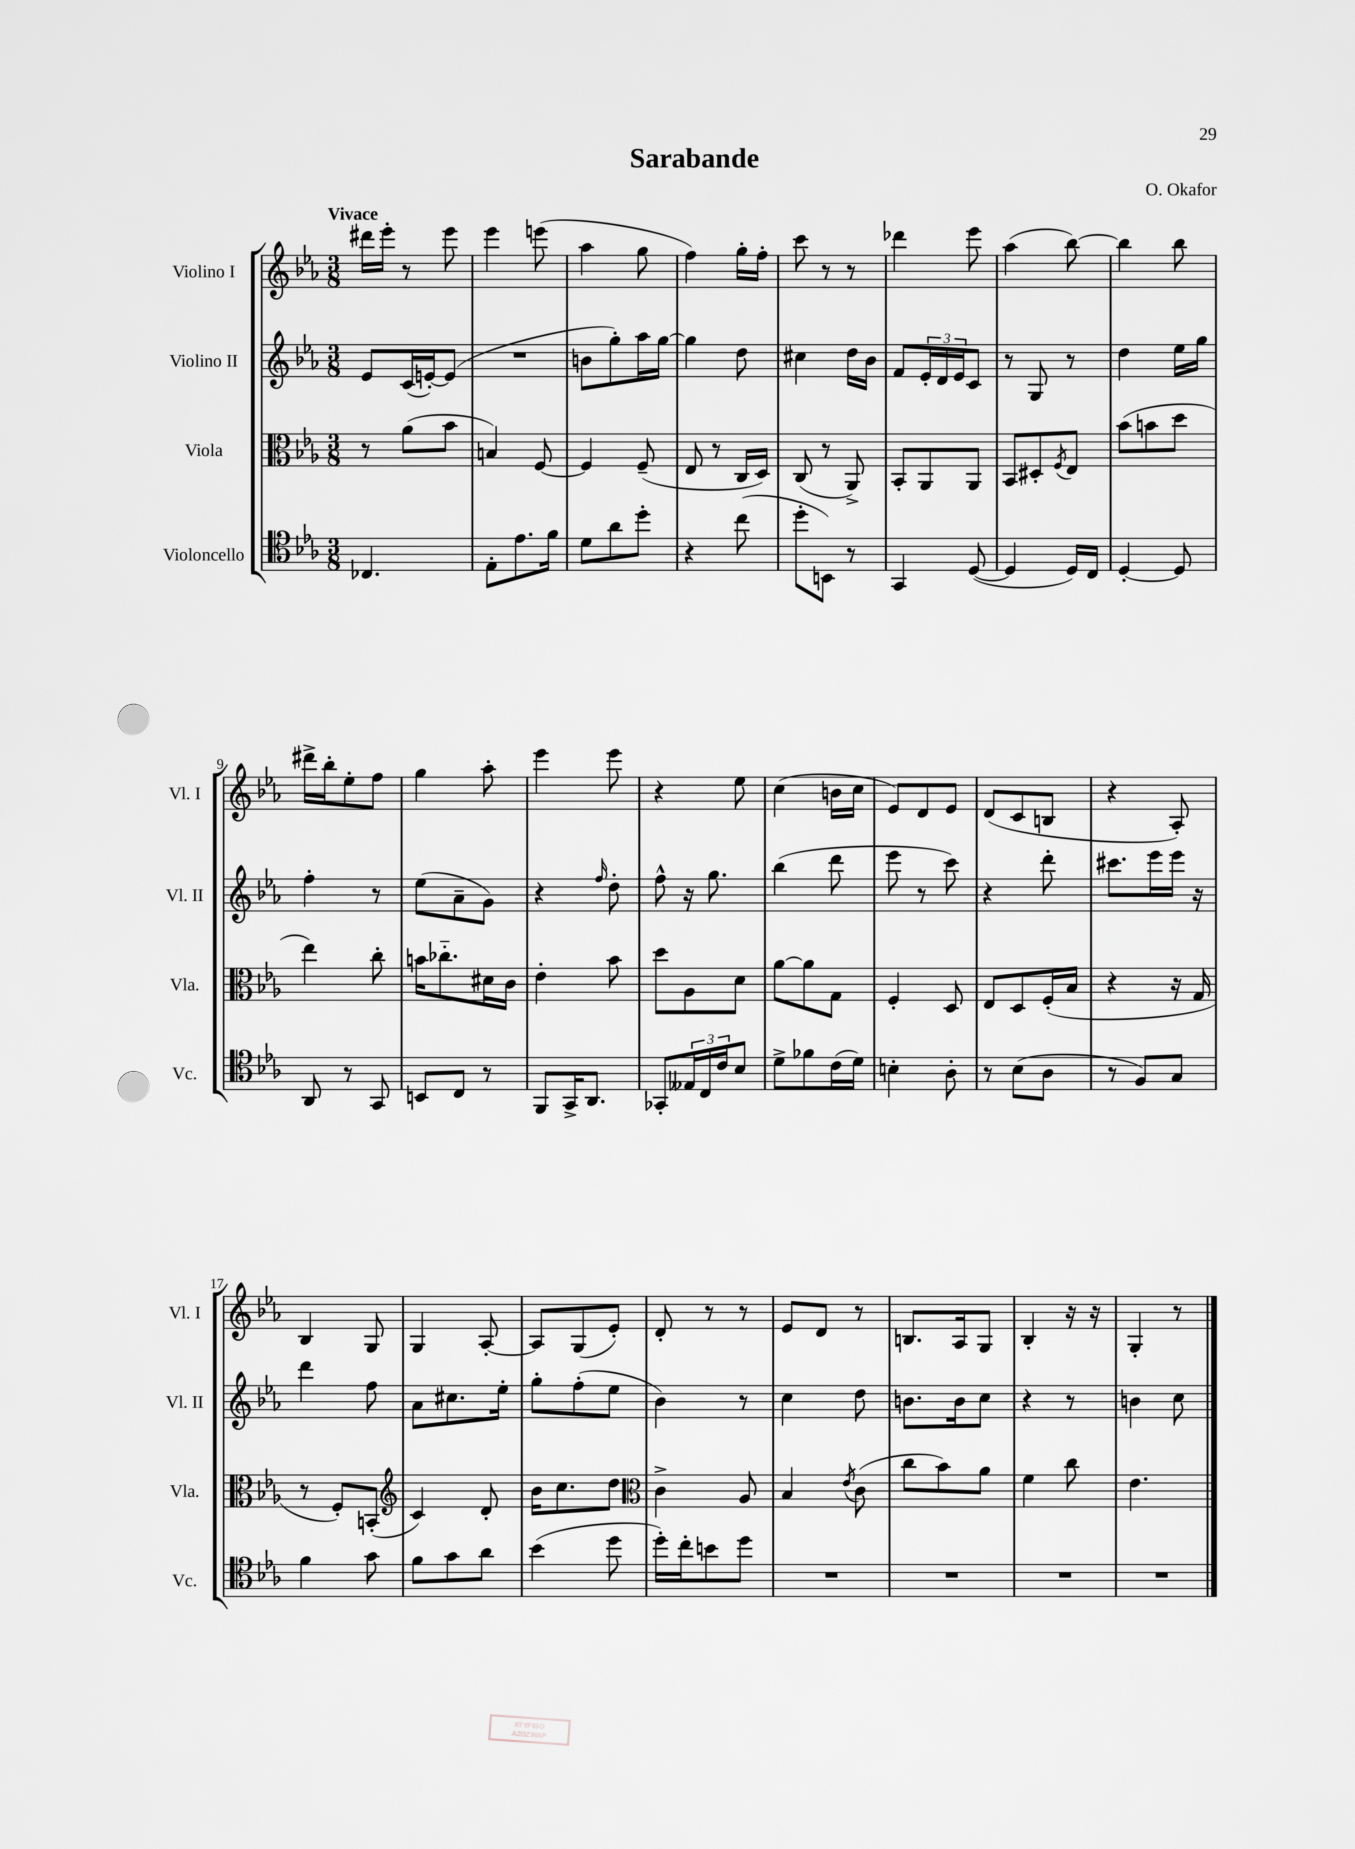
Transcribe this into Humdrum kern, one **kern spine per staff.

**kern	**kern	**kern	**kern
*part4	*part3	*part2	*part1
*staff4	*staff3	*staff2	*staff1
*I"Violoncello	*I"Viola	*I"Violino II	*I"Violino I
*I'Vc.	*I'Vla.	*I'Vl. II	*I'Vl. I
*clefC4	*clefC3	*clefG2	*clefG2
*k[b-e-a-]	*k[b-e-a-]	*k[b-e-a-]	*k[b-e-a-]
*M3/8	*M3/8	*M3/8	*M3/8
=1	=1	=1	=1
!	!	!	!LO:TX:a:B:t=Vivace
4.C-X/	8r	8e-/L	16ddd#X\LL
.	.	.	16eee-'\JJ
.	(8a-\L	(16c/L	8r
.	.	[16en'/J)	.
.	8b-\J	(8e/J]	8eee-\
=2	=2	=2	=2
8E-'\L	4Bn/)	4.r	4eee-\
8.e-\	.	.	.
.	[8F/	.	(8eeen\
16f\Jk	.	.	.
=3	=3	=3	=3
8d\L	4F/]	8bn\L	4aa-\
8a-\	.	8gg'\)	.
8dd'\J	(8F~/	16aa-\L	8gg\
.	.	[16gg\JJ	.
=4	=4	=4	=4
4r	8E-/	4gg\]	4ff\)
.	8r	.	.
(8cc\	16C/LL	8dd\	16gg'\LL
.	16D/JJ)	.	16ff'\JJ
=5	=5	=5	=5
8dd'\L	(8C/	4cc#X\	8ccc\
8BBn\J)	8r	.	8r
8r	8AA-^/)	16dd\LL	8r
.	.	16b-\JJ	.
=6	=6	=6	=6
4GG/	8BB-'/L	8f/L	4ddd-X\
.	8AA-/	24e-'/L	.
.	.	24d/	.
.	.	24e-/J	.
([8D/	8AA-/J	8c/J	8eee-\
=7	=7	=7	=7
4D/]	8BB-/L	8r	(4aa-\
.	8D#X'/	8G/	.
.	8qF/	.	.
16D/LL)	8E-/J	8r	[8bb-\)
16C/JJ	.	.	.
=8	=8	=8	=8
[4D'/	(8b-\L	4dd\	4bb-\]
.	8bn\	.	.
8D/]	8dd\J	16ee-\LL	8bb-\
.	.	16gg\JJ	.
!!LO:LB:g=z
=9	=9	=9	=9
8AA-/	4ee-\)	4ff'\	16ddd#X^\LL
.	.	.	16bb-'\J
8r	.	.	8ee-'\
8GG/	8cc'\	8r	8ff\J
=10	=10	=10	=10
8BBn/L	16bn\KL	(8ee-\L	4gg\
.	8.cc-X\	.	.
8C/J	.	8a-~\	.
8r	16d#X\L	8g\J)	8aa-'\
.	16c\JJ	.	.
=11	=11	=11	=11
8FF/L	4e-'\	4r	4eee-\
16GG^/K	.	.	.
8.AA-/J	.	.	.
.	.	16qqff/	.
.	8b-\	8dd'\	8eee-\
=12	=12	=12	=12
8GG-X'/L	8dd\L	8ff^^\	4r
24E--X/L	8A-\	16r	.
24C/	.	.	.
.	.	8.gg\	.
24c/J	.	.	.
8B-/J	8d\J	.	8ee-\
=13	=13	=13	=13
8d^\L	[8a-\L	(4bb-\	(4cc\
8f-X\	8a-\]	.	.
(16c\L	8G\J	8ddd\	16bn\LL
16d\JJ)	.	.	16cc\JJ
=14	=14	=14	=14
4Bn'\	4F'/	8eee-\	8e-/L)
.	.	8r	8d/
8A-'\	8D/	8ccc\)	8e-/J
=15	=15	=15	=15
8r	8E-/L	4r	(8d/L
(8B-\L	8D/	.	8c/
8A-\J	(16F'/L	8ddd'\	8Bn/J
.	16B-/JJ	.	.
=16	=16	=16	=16
8r	4r	8.ccc#X\L	4r
8F/L)	.	.	.
.	.	16eee-\L	.
8G/J	16r	16eee-\JJ	8A-'/)
.	16G/	16r	.
!!LO:LB:g=z
=17	=17	=17	=17
4f\	8r	4ddd\	4B-/
.	8F'/L)	.	.
8g\	(8BBn'/J	8ff\	8G/
=18	=18	=18	=18
*	*clefG2	*	*
8f\L	4c/)	8a-\L	4G/
8g\	.	8.cc#X\	.
8a-\J	8d'/	.	[8A-'/
.	.	16ee-'\Jk	.
=19	=19	=19	=19
(4b-\	16b-\KL	8gg'\L	8A-/L]
.	8.cc\	.	.
.	.	(8ff'\	(8G/
8dd\	8dd\J	8ee-\J	8e-'/J)
=20	=20	=20	=20
*	*clefC3	*	*
16dd'\LL)	4c^\	4b-\)	8d'/
16cc'\J	.	.	.
8bn\	.	.	8r
8dd\J	8A-/	8r	8r
=21	=21	=21	=21
4.r	4B-/	4cc\	8e-/L
.	.	.	8d/J
.	8qe-/	.	.
.	(8c\	8dd\	8r
=22	=22	=22	=22
4.r	8cc\L	8.bn\L	8.Bn/L
.	8b-\)	.	.
.	.	16b\k	16A-/k
.	8a-\J	8cc\J	8G/J
=23	=23	=23	=23
4.r	4f\	4r	4B-'/
.	8cc\	8r	16r
.	.	.	16r
=24	=24	=24	=24
4.r	4.e-\	4bn\	4G'/
.	.	8cc\	8r
==	==	==	==
*-	*-	*-	*-
